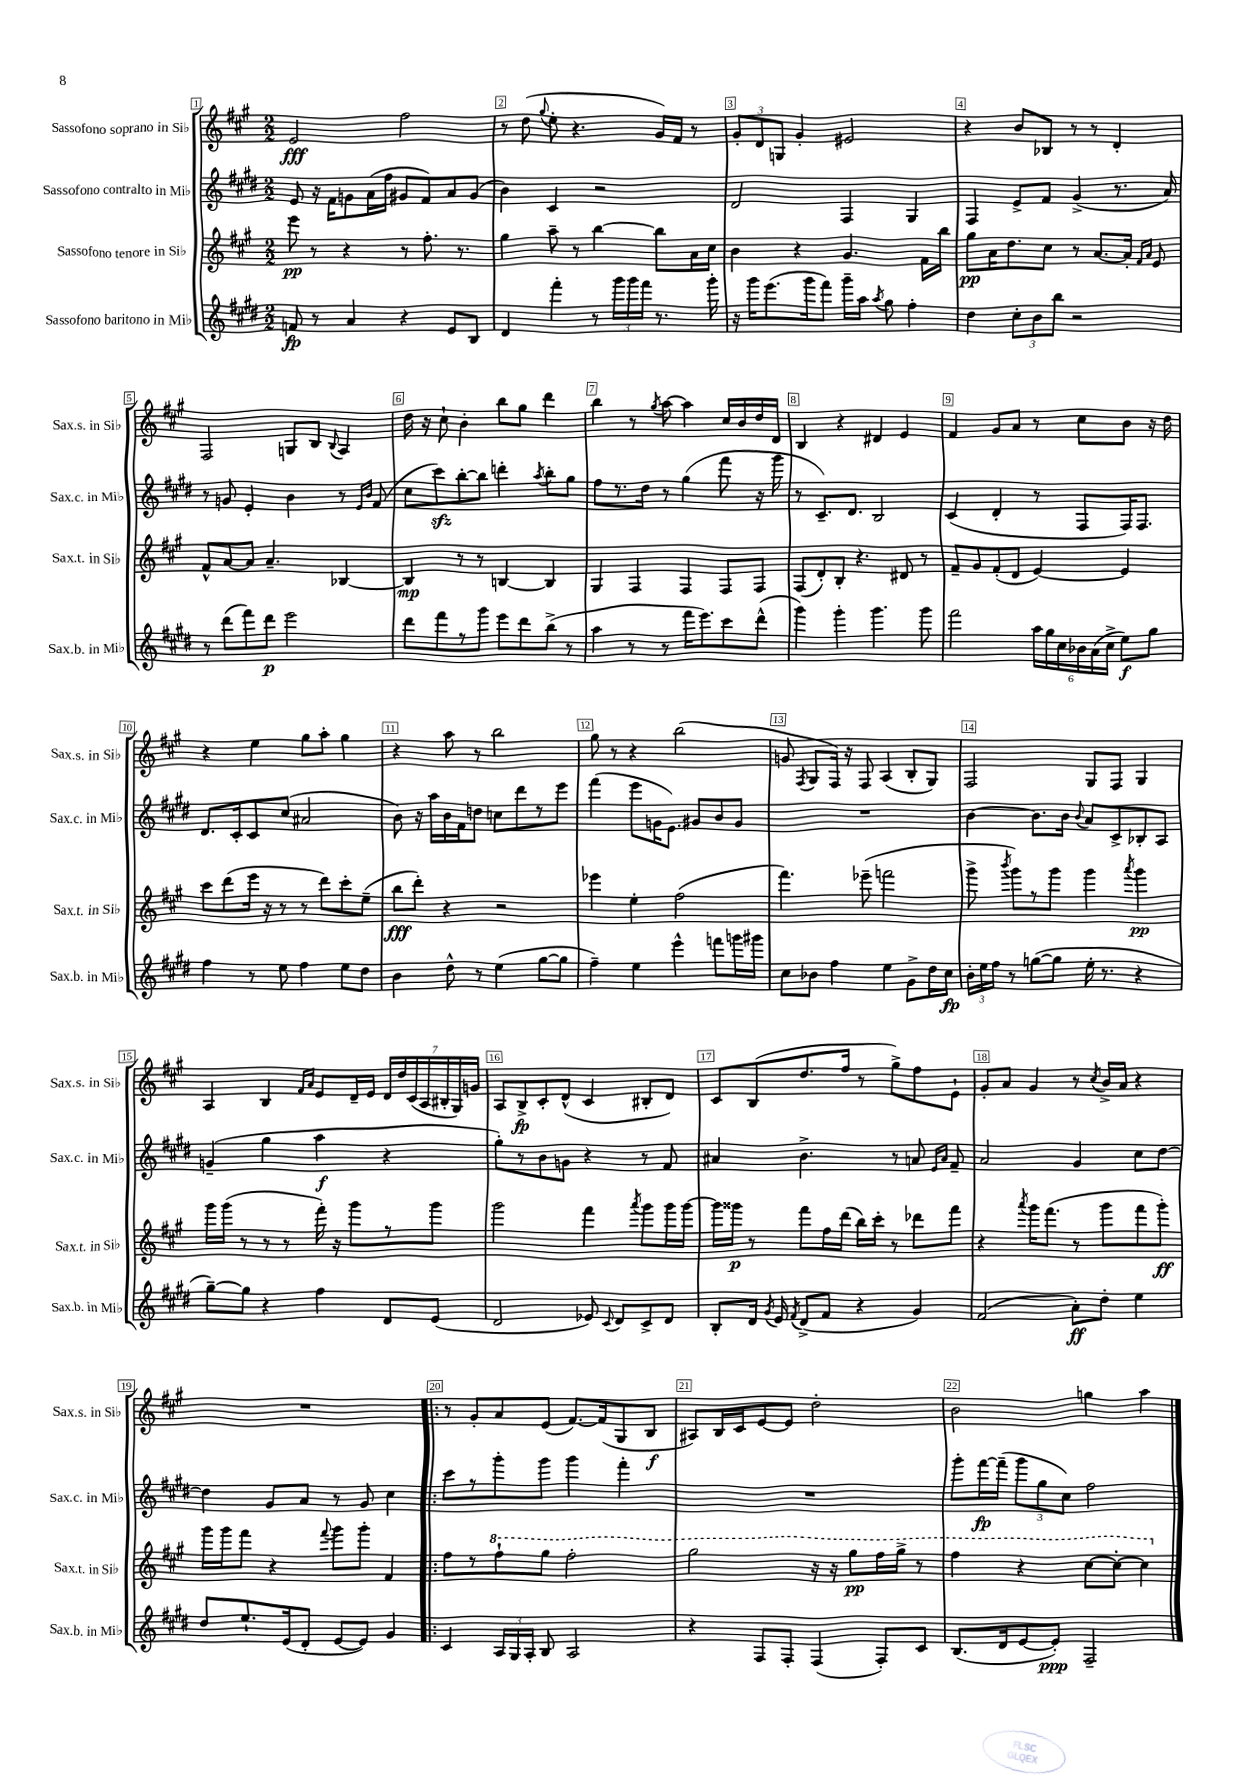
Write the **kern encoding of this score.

**kern	**kern	**kern	**kern
*staff4	*staff3	*staff2	*staff1
*clefG2	*clefG2	*clefG2	*clefG2
*k[f#c#g#d#]	*k[f#c#g#]	*k[f#c#g#d#]	*k[f#c#g#]
*M2/2	*M2/2	*M2/2	*M2/2
8f	8eee	8e	2e
8r	8r	16r	.
.	.	16f#	.
4a	4r	8g	.
.	.	(16a	.
.	.	16ff#	.
4r	8r	8g#	2ff#
.	8.ff#'	8f#)	.
8e	.	8a	.
.	8.r	.	.
8B	.	(8g#	.
=	=	=	=
4d#	4gg#	4b)	8r
.	.	.	(8dd
.	.	.	8qqgg#
4fff#'	8aa~	4c#	8ee'
.	8r	.	4.r
8r	[4bb	2r	.
24ggg#	.	.	.
24ggg#	.	.	.
24fff#	.	.	.
8.r	8bb]	.	16g#)
.	.	.	16f#
.	16a	.	8r
16ggg#'	16cc#	.	.
=	=	=	=
16r	4b	2d#	12g#'
16ggg#	.	.	.
.	.	.	12d
(8.eee	.	.	.
.	.	.	12G
.	4r	.	4g#'
16ggg#	.	.	.
8fff#)	.	.	.
16ggg#~	4.g#	4F#	2e#
16aa	.	.	.
8qaa	.	.	.
8gg#	.	.	.
4ff#'	.	4G#	.
.	16f#	.	.
.	16bb	.	.
=	=	=	=
4dd#	8gg#	4F#	4r
.	16a	.	.
.	8.dd	.	.
12cc#'	.	8e^	8b
12b	.	.	.
.	8cc#	8f#	8B-
12bb	.	.	.
2r	8r	(4g#^	8r
.	[8.a	.	8r
.	.	8.r	4d'
.	16a']	.	.
.	16qqf#	.	.
.	16qqa	.	.
.	8e	.	.
.	.	16a)	.
=	=	=	=
8r	8f#^^	8r	2F#
(8ddd#	[8a	8g	.
8fff#)	8a]	4e'	.
8ddd#	4.a~	.	.
2eee	.	4b	8G
.	.	.	8B
.	.	.	8qqB
.	[4B-	8r	4A
.	.	16qqe	.
.	.	16qqb	.
.	.	(8f#	.
=	=	=	=
8ddd#	4B-]	8cc#	16dd
.	.	.	16r
8fff#	.	8ccc#)	8cc#`
8r	8r	[8bb'	4b'
8ggg#	8r	8bb]	.
8eee	[4B	4ddd'	8bb
8ddd#	.	.	8gg#
.	.	8qaa	.
(8bb^	4B]	8bb'	4ddd
8r	.	8gg#	.
=	=	=	=
4aa	4G#	8ff#	4bb
.	.	8.r	.
8r	4F#	.	8r
.	.	16dd#	.
.	.	.	8qgg#
8r	.	8r	[8aa
16fff#	4F#	(4gg#	4aa]
8.eee)	.	.	.
8ccc#	8F#	8fff#	16cc#
.	.	.	16b
(8ddd#^^	8F#	16r	16dd
.	.	16ggg#	16d
=	=	=	=
4ggg#)	(8F#	8r	4B
.	8d')	8.c#~)	.
4ggg#'	8B'	.	4r
.	.	8.d#	.
.	4.r	.	.
4.ggg#	.	2B	4d#
.	8d#	.	4e
8ggg#	8r	.	.
=	=	=	=
2fff#	8f#~	(4c#	4f#
.	8g#	.	.
.	(8f#'	4d#'	8g#
.	8d	.	8a
24aa	[4e)	8r	8r
24gg#	.	.	.
24cc#	.	.	.
24b-	.	8F#	8cc#
(24a	.	.	.
24cc#^	.	.	.
8ee)	4e]	16F#)	8b
.	.	8.F#	.
8gg#	.	.	16r
.	.	.	16dd
=	=	=	=
4ff#	8ccc#	8.d#	4r
.	(8ddd	.	.
.	.	16c#'	.
8r	16eee	8c#	4ee
.	16r	.	.
8ee	8r	(8cc#	.
4ff#	8r	2a#	8gg#
.	8ddd)	.	8aa'
8ee	8ccc#'	.	4gg#
8dd#	(8ee~	.	.
=	=	=	=
4b	8bb	8b)	4r
.	8ddd')	16r	.
.	.	16aa	.
8dd#^^	4r	16b	8aa
.	.	16f#	.
8r	.	8dd	8r
(4ee	2r	8cc	2bb
.	.	8ddd#	.
[8gg#	.	8r	.
8gg#]	.	8eee	.
=	=	=	=
4ff#~)	4eee-	(4fff#	8gg#
.	.	.	8r
4ee	4ee'	8eee	4r
.	.	16g	.
.	.	8.e)	.
4eee^^	(2ff#	.	(2bb
.	.	8g#	.
8fff	.	8b	.
16ggg	.	8g#	.
16ggg#	.	.	.
=	=	=	=
8cc#	4.fff#)	1r	8g
.	.	.	8qF#
8b-	.	.	8G#
4ff#	.	.	16F#)
.	.	.	16r
.	(8eee-~	.	8F#
4ee	2fff	.	(4A
8g#^	.	.	8B'
16dd#	.	.	8G#)
16cc#	.	.	.
=	=	=	=
24b'	8ggg#^	[4b	2F#
24ee	.	.	.
24ff#	.	.	.
.	8qbbb	.	.
8r	8ggg#)	.	.
([8gg	8r	8.b]	.
8gg]	8ggg#	.	.
.	.	16b	.
.	.	8qqb	.
16ee'	4ggg#	8a	8G#
8.r	.	.	.
.	.	8c#^	8F#
.	8qaaa	.	.
4r	4ggg#	8B-'	4G#
.	.	8A	.
=	=	=	=
[8gg#~)	16ggg#	(4g~	4A
.	(16ggg#	.	.
8gg#]	8r	.	.
4r	8r	4gg#	4B
.	8r	.	.
.	.	.	16qqf#
.	.	.	16qqa
4ff#	16fff#')	4aa	8e
.	16r	.	.
.	8ggg#	.	16d~
.	.	.	16e
8d#	8r	4r	28d
.	.	.	28dd
.	.	.	(28c#
.	.	.	28A
(8e	8ggg#	.	.
.	.	.	28B#'
.	.	.	28G#)
.	.	.	28g
=	=	=	=
2d#	2ggg#	8gg#')	8A
.	.	8r	8B^
.	.	8b	8c#'
.	.	8g	(8d^^
8e-)	4fff#	4r	4c#
8qqc#	.	.	.
8d#	.	.	.
.	8qaaa	.	.
8c#^	8ggg#	8r	8B#'
8d#	16ggg#	8f#	8d)
.	[16ggg#	.	.
=	=	=	=
8B'	16ggg#]	4a#	8c#
.	16ggg##	.	.
16d#	8r	.	(8B
8qg#	.	.	.
16e	.	.	.
8qf#	.	.	.
(8d#^	8fff#	4.b^	8.dd
8f#	16ff#	.	.
.	(16ddd	.	16ff#
4r	16bb)	.	8r
.	16ccc#'	.	.
.	8r	8r	8gg#^)
4g#)	8ddd-	8a	8ff#
.	.	16qqe	.
.	.	16qqa	.
.	8fff#	8f#~	8e`
=	=	=	=
(2f#	4r	2a	8g#'
.	.	.	8a
.	8qaaa	.	.
.	16ggg#	.	4g#
.	(8.fff#	.	.
8a')	8r	4g#	8r
.	.	.	8qcc#
8dd#'	8ggg#	.	16b^
.	.	.	16a
4ee	8fff#	8cc#	4r
.	8ggg#')	[8dd#	.
=	=	=	=
8dd#	16ggg#	4dd#]	1r
.	16ggg#	.	.
8.ee`	8fff#	.	.
.	4r	8g#	.
(16e	.	.	.
8d#'	.	8a	.
.	8qqfff#	.	.
[8e	8ggg#	8r	.
8e])	8ggg#'	8g#	.
4g#	4f#	4cc#	.
=!|:	=!|:	=!|:	=!|:
4c#	8ff#	8ccc#	8r
.	8r	8r	8g#'
24A	8fff#`	8ggg#'	8a
24G#	.	.	.
24A'	.	.	.
8B	8ggg#	8ggg#	(8e
2A	2fff#'	4ggg#	[8.f#)
.	.	.	(16f#]
.	.	4fff#'	8G#
.	.	.	8B
=	=	=	=
4r	2ggg#	1r	8A#)
.	.	.	16B
.	.	.	16c#
8F#	.	.	[8e
8F#'	.	.	8e]
(4F#	16r	.	2dd'
.	16r	.	.
.	8ggg#	.	.
8F#')	16fff#	.	.
.	16ggg#^	.	.
8c#	8r	.	.
=	=	=	=
(8.B	4fff#	8ggg#'	2b
.	.	[16fff#	.
16d#	.	(16fff#~]	.
[8e	4r	12ggg#	.
.	.	12gg#	.
8e'])	.	.	.
.	.	12cc#)	.
2F#~	[8ccc#	2ff#	4gg
.	8ccc#'_	.	.
.	4ccc#]	.	4aa
==	==	==	==
*-	*-	*-	*-
